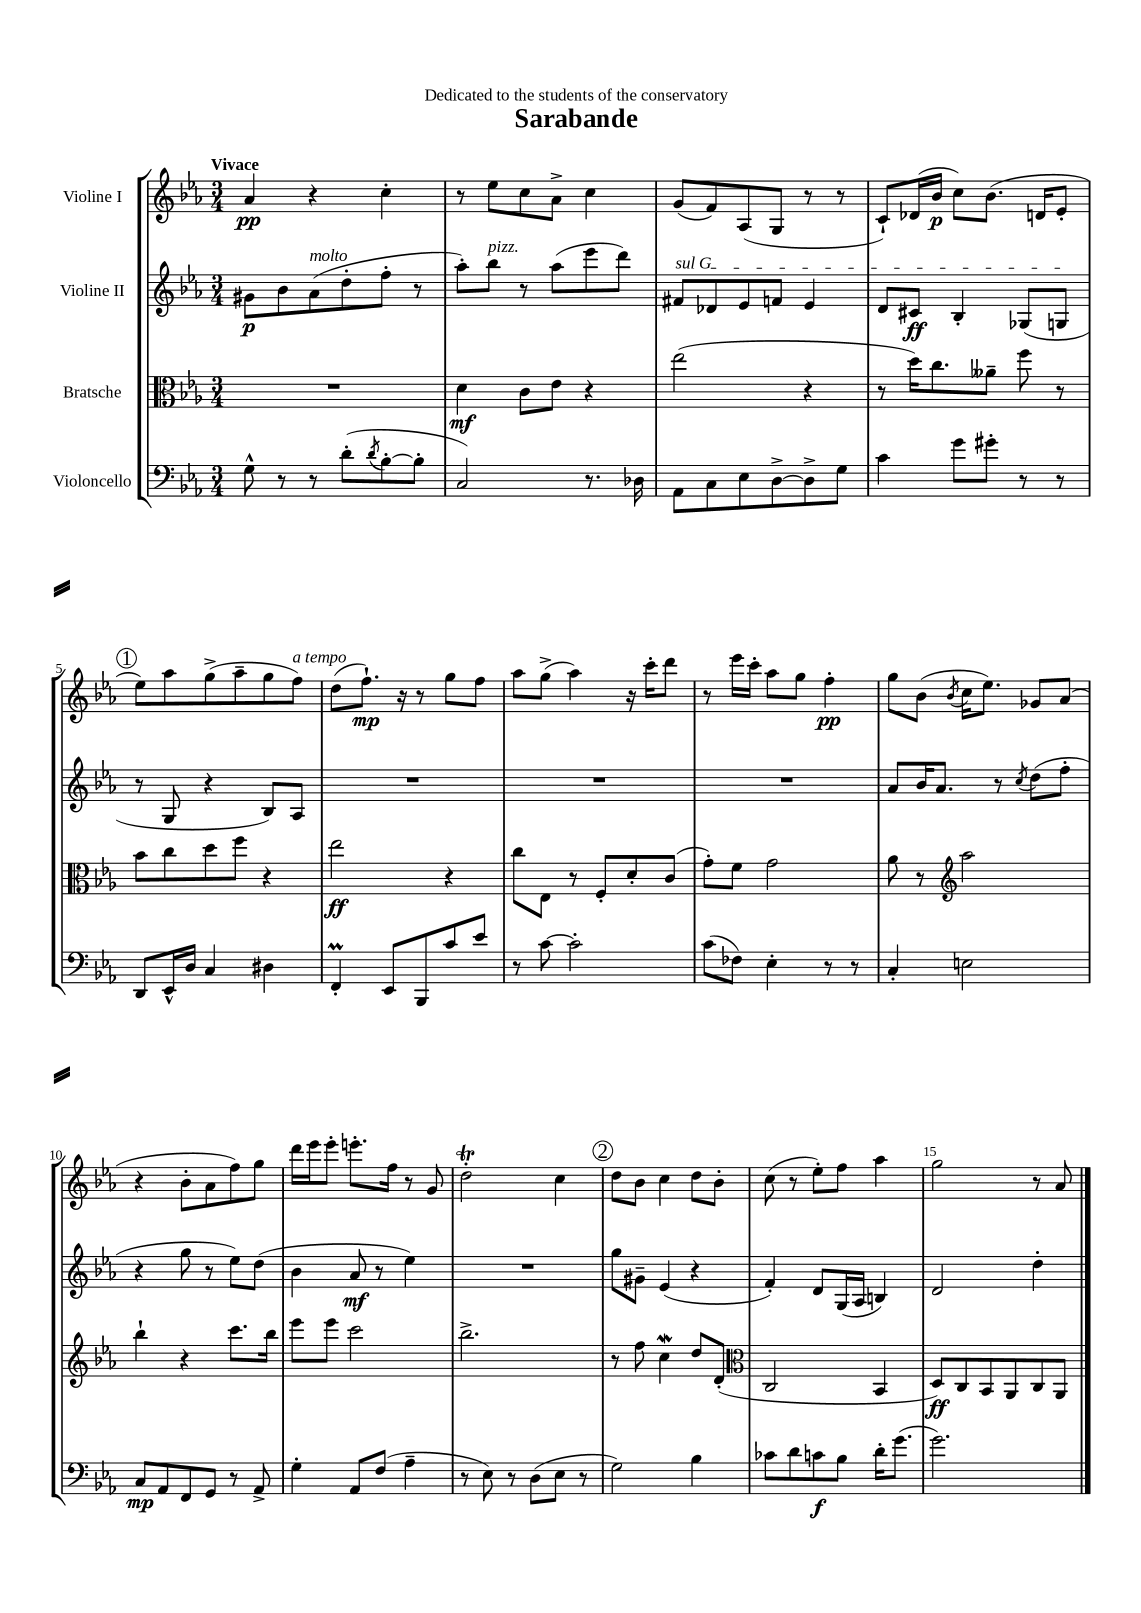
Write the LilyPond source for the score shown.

\header { title = "Sarabande" dedication = "Dedicated to the students of the conservatory" }
<<
\new StaffGroup <<
\new Staff = "s0" \with { instrumentName = "Violine I" } {
    \clef treble \key ees \major \numericTimeSignature \time 3/4 \tempo "Vivace"
    aes'4\pp r4 c''4-. |
    r8 ees''8 c''8 aes'8-> c''4 |
    g'8( f'8) aes8( g8 r8 r8 |
    c'8-!) des'16( bes'16\p c''8) bes'8.( d'16 ees'8-. |
    \mark \markup { \circle "1" } ees''8) aes''8 g''8->( aes''8-- g''8 f''8^\markup { \italic "a tempo" }) |
    d''8( f''8.-!\mp) r16 r8 g''8 f''8 |
    aes''8 g''8->( aes''4) r16 c'''16-. d'''8 |
    r8 ees'''16 c'''16-. aes''8 g''8 f''4-.\pp |
    g''8 bes'8( \acciaccatura { bes'8 } c''16 ees''8.) ges'8 aes'8( |
    r4 bes'8-. aes'8 f''8) g''8 |
    d'''16 ees'''16 ees'''8-. e'''8.-. f''16 r8 g'8 |
    d''2-.\trill c''4 |
    \mark \markup { \circle "2" } d''8 bes'8 c''4 d''8 bes'8-. |
    c''8( r8 ees''8-.) f''8 aes''4 |
    g''2 r8 aes'8 \bar "|." |
}
\new Staff = "s1" \with { instrumentName = "Violine II" } {
    \clef treble \key ees \major \numericTimeSignature \time 3/4
    gis'8\p bes'8 aes'8^\markup { \italic "molto" }( d''8-. f''8-. r8 |
    aes''8-.) bes''8^\markup { \italic "pizz." } r8 aes''8( ees'''8 d'''8) |
    \once \override TextSpanner.bound-details.left.text = \markup { \italic "sul G" } fis'8\startTextSpan des'8 ees'8 f'8 ees'4 |
    d'8 cis'8\ff bes4-. ges8( g8\stopTextSpan |
    \mark \markup { \circle "1" } r8 g8 r4 bes8) aes8 |
    R2. |
    R2. |
    R2. |
    aes'8 bes'16 aes'8. r8 \acciaccatura { c''8 } d''8( f''8-. |
    r4 g''8 r8 ees''8) d''8( |
    bes'4 aes'8\mf r8 ees''4) |
    R2. |
    \mark \markup { \circle "2" } g''8 gis'8-- ees'4( r4 |
    f'4-.) d'8 g16( aes16 b4) |
    d'2 d''4-. \bar "|." |
}
\new Staff = "s2" \with { instrumentName = "Bratsche" } {
    \clef alto \key ees \major \numericTimeSignature \time 3/4
    R2. |
    d'4\mf c'8 ees'8 r4 |
    ees''2( r4 |
    r8 d''16) c''8. aeses'8-- f''8 r8 |
    \mark \markup { \circle "1" } bes'8 c''8 d''8 f''8 r4 |
    ees''2\ff r4 |
    c''8 ees8 r8 f8-. d'8-. c'8( |
    g'8-.) f'8 g'2 |
    aes'8 r8 \clef treble aes''2 |
    bes''4-! r4 c'''8. bes''16 |
    ees'''8 ees'''8 c'''2 |
    bes''2.-> |
    \mark \markup { \circle "2" } r8 f''8 c''4\mordent d''8 d'8-.( |
    \clef alto c2 bes,4 |
    d8\ff) c8 bes,8 aes,8 c8 aes,8 \bar "|." |
}
\new Staff = "s3" \with { instrumentName = "Violoncello" } {
    \clef bass \key ees \major \numericTimeSignature \time 3/4
    g8-^ r8 r8 d'8-.( \acciaccatura { d'8 } bes8~-. bes8-. |
    c2) r8. des16 |
    aes,8 c8 ees8 d8~-> d8-> g8 |
    c'4 g'8 gis'8-. r8 r8 |
    \mark \markup { \circle "1" } d,8 ees,16-^ d16 c4 dis4 |
    f,4-.\prall ees,8 bes,,8 c'8 ees'8 |
    r8 c'8~ c'2-. |
    c'8( fes8) ees4-. r8 r8 |
    c4-. e2 |
    c8\mp aes,8 f,8 g,8 r8 aes,8-> |
    g4-. aes,8 f8( aes4-- |
    r8 ees8) r8 d8( ees8 r8 |
    \mark \markup { \circle "2" } g2) bes4 |
    ces'8 d'8 c'8\f bes8 d'16-. g'8.( |
    g'2.) \bar "|." |
}
>>
>>
\layout { \context { \Score \override BarNumber.break-visibility = ##(#f #t #t) barNumberVisibility = #(every-nth-bar-number-visible 5) } }
